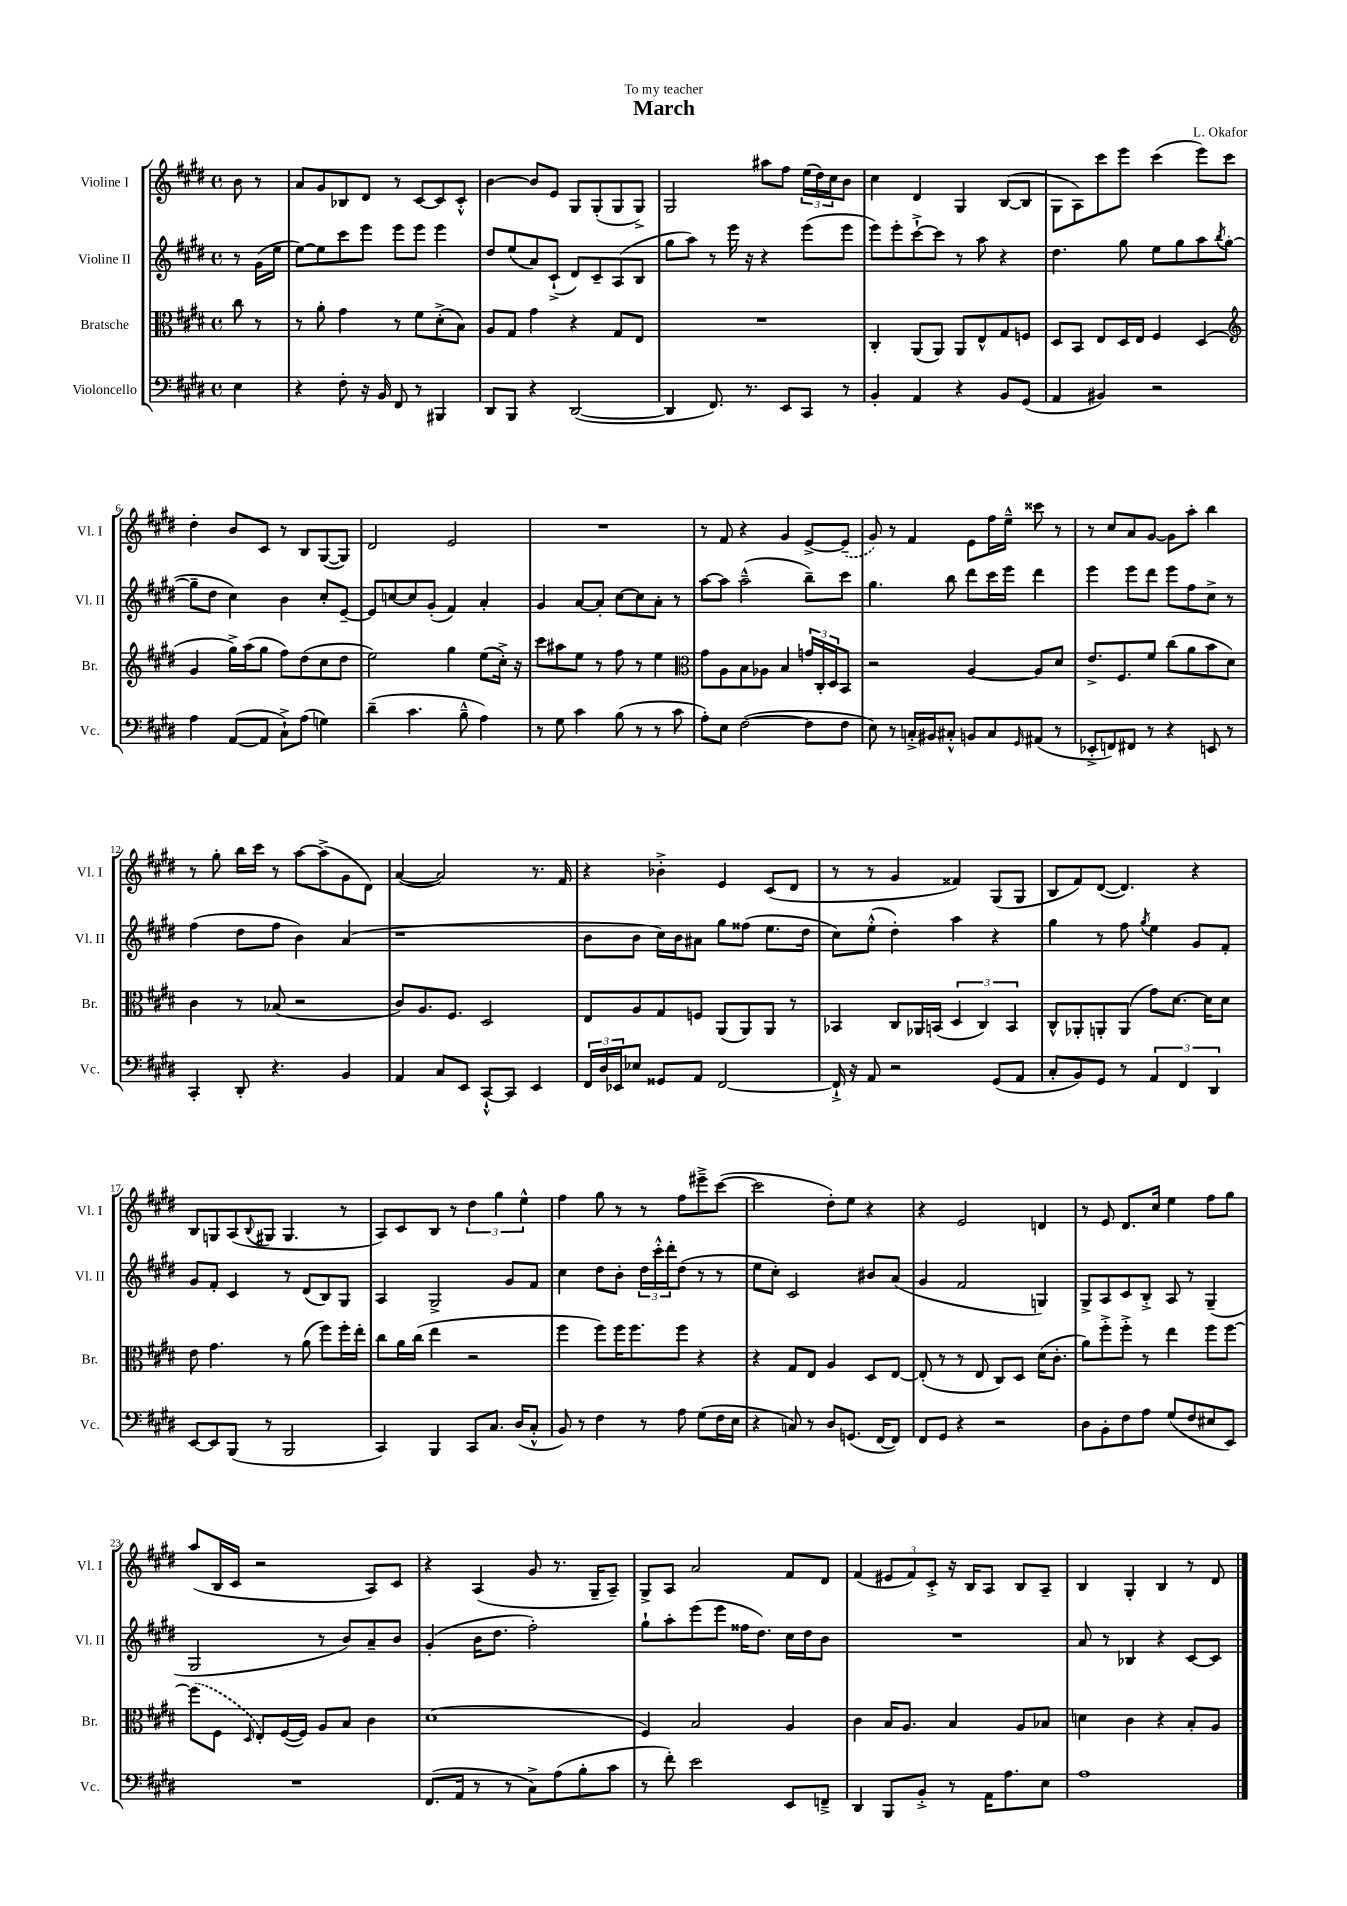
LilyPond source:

\header { title = "March" composer = "L. Okafor" dedication = "To my teacher" }
<<
\new StaffGroup <<
\new Staff = "s0" \with { instrumentName = "Violine I" shortInstrumentName = "Vl. I" } {
    \clef treble \key e \major \defaultTimeSignature \time 4/4 \partial 4
    b'8 r8 |
    a'8 gis'8 bes8 dis'8 r8 cis'8~ cis'8 cis'8-.-^ |
    b'4~ b'8 e'8 gis8 gis8-.( gis8 gis8->) |
    gis2 ais''8 fis''8 \tuplet 3/2 { e''16( dis''16) cis''16 } b'8 |
    cis''4 dis'4 gis4 b8~( b8 |
    gis8 a8) cis'''8 e'''8 cis'''4( e'''8) cis'''8 |
    dis''4-. b'8 cis'8 r8 b8 gis8~( gis8) |
    dis'2 e'2 |
    R1 |
    r8 fis'8 r4 gis'4 e'8~-> \once \slurDashed e'8--( |
    gis'8) r8 fis'4 e'8 fis''16 e''16---^ cisis'''8 r8 |
    r8 cis''8 a'8 gis'8~ gis'8 a''8-. b''4 |
    r8 gis''8-. b''16 cis'''16 r8 a''8~ a''8->( gis'8 dis'8) |
    a'4~( a'2) r8. fis'16 |
    r4 bes'4-.-> e'4 cis'8( dis'8 |
    r8 r8 gis'4 fisis'4) gis8( gis8 |
    b8 fis'8) dis'8~( dis'4.) r4 |
    b8 g8 a8( \appoggiatura { b8 } gis8 gis4. r8 |
    a8) cis'8 b8 r8 \tuplet 3/2 { dis''4 gis''4 e''4-^ } |
    fis''4 gis''8 r8 r8 fis''8 eis'''8---> cis'''8~( |
    cis'''2 dis''8-.) e''8 r4 |
    r4 e'2 d'4 |
    r8 e'8 dis'8. cis''16 e''4 fis''8 gis''8 |
    a''8( b16 cis'16 r2 a8) cis'8 |
    r4 a4( gis'8 r8. gis16-- a8--) |
    gis8-> a8 a'2 fis'8 dis'8 |
    fis'4( \tuplet 3/2 { eis'8 fis'8) cis'8-.-> } r16 b16 a8 b8 a8-- |
    b4 gis4-. b4 r8 dis'8 \bar "|." |
}
\new Staff = "s1" \with { instrumentName = "Violine II" shortInstrumentName = "Vl. II" } {
    \clef treble \key e \major \defaultTimeSignature \time 4/4 \partial 4
    r8 gis'16( e''16 |
    e''8~) e''8 cis'''8 e'''8 e'''8 e'''8 e'''4 |
    dis''8 e''8( a'8) cis'8-!->( dis'8) cis'8-- a8( b8 |
    gis''8 a''8) r8 e'''16 r16 r4 e'''8( e'''8 |
    e'''8) e'''8-. cis'''8~-!-> cis'''8 r8 a''8 r4 |
    dis''4. gis''8 e''8 gis''8 a''8 \acciaccatura { b''8 } gis''8~( |
    gis''8-- dis''8 cis''4) b'4 cis''8-. e'8~-- |
    e'8 c''8~ c''8 gis'8-.( fis'4) a'4-. |
    gis'4 a'8~ a'8-. cis''8~ cis''8 a'8-. r8 |
    a''8~ a''8 a''2---^( b''8--) cis'''8 |
    gis''4. b''8 dis'''8 cis'''16 e'''16 dis'''4 |
    e'''4 e'''8 dis'''8 e'''8 fis''8 cis''8-> r8 |
    fis''4( dis''8 fis''8 b'4) a'4( |
    r1 |
    b'8 b'8 cis''16) b'16 ais'8 gis''8 fisis''8( e''8. dis''16 |
    cis''8) e''8-.-^( dis''4-.) a''4 r4 |
    gis''4 r8 fis''8 \acciaccatura { gis''8 } e''4 gis'8 fis'8-. |
    gis'8 fis'8-. cis'4 r8 dis'8( b8) gis8 |
    a4 gis2-> gis'8 fis'8 |
    cis''4 dis''8 b'8-. \tuplet 3/2 { dis''16 cis'''16-.-^ dis'''16-. } dis''8( r8 r8 |
    e''8 cis''8-.) cis'2 bis'8 a'8( |
    gis'4 fis'2 g4) |
    gis8-> a8 cis'8 b8-.-> a8 r8 gis4--( |
    gis2 r8 b'8) a'8-- b'8 |
    gis'4-.( b'16 dis''8. fis''2-.) |
    gis''8-! a''8-. e'''8( e'''8 fisis''16 dis''8.) cis''16 dis''16 b'8 |
    R1 |
    a'8 r8 bes4 r4 cis'8~ cis'8 \bar "|." |
}
\new Staff = "s2" \with { instrumentName = "Bratsche" shortInstrumentName = "Br." } {
    \clef alto \key e \major \defaultTimeSignature \time 4/4 \partial 4
    cis''8 r8 |
    r8 a'8-. gis'4 r8 fis'8 dis'8-.->( b8) |
    a8 gis8 gis'4 r4 gis8 e8 |
    R1 |
    cis4-. a,8( a,8) a,8 e8-^ gis8 f8 |
    dis8 b,8 e8 dis16 e16 fis4 dis4( |
    \clef treble gis'4 gis''16->) a''16( gis''8 fis''8) dis''8( cis''8 dis''8 |
    e''2) gis''4 e''8( cis''16-.->) r16 |
    cis'''8 ais''8 e''8 r8 fis''8 r8 e''4 |
    \clef alto gis'8 a8 b8 aes8 b4 \tuplet 3/2 { g'16 cis16-. dis16 } b,8 |
    r2 a4~ a8 dis'8 |
    e'8.-> fis8. fis'8 cis''8( a'8 b'8 dis'8) |
    cis'4 r8 bes8( r2 |
    cis'8) a8. fis8. dis2 |
    e8 a8 gis8 f8 a,8( a,8) a,8 r8 |
    bes,4 cis8 aes,16 b,16( \tuplet 3/2 { dis4 cis4) b,4 } |
    cis8-^ aes,8-. a,8-. a,8( gis'8) dis'8.~ dis'16 dis'8 |
    e'8 gis'4. r8 a'8( fis''8) fis''16-. e''16-. |
    cis''8 a'16 cis''16( e''4 r2 |
    fis''4 fis''8) fis''16 fis''8. fis''8 r4 |
    r4 gis8 e8 a4 dis8 e8~ |
    e8-.( r8 r8 e8 cis8) dis8 dis'16( cis'8.-. |
    a'8) fis''8-.-> fis''8-.-> r8 e''4 fis''8 fis''8~ |
    \once \slurDashed fis''8( fis8 \grace { dis16 } e8-.) fis16~( fis16) a8 b8 cis'4 |
    dis'1( |
    fis4) b2 a4 |
    cis'4 b16 a8. b4 a8 bes8 |
    d'4 cis'4 r4 b8-. a8 \bar "|." |
}
\new Staff = "s3" \with { instrumentName = "Violoncello" shortInstrumentName = "Vc." } {
    \clef bass \key e \major \defaultTimeSignature \time 4/4 \partial 4
    e4 |
    r4 fis8-. r16 b,16 fis,8 r8 bis,,4 |
    dis,8 b,,8 r4 dis,2~( |
    dis,4 fis,8.) r8. e,8 cis,8 r8 |
    b,4-. a,4 r4 b,8 gis,8( |
    a,4 bis,4) r2 |
    a4 a,8~( a,8 cis8-!->) a8( g4) |
    dis'4--( cis'4. b8---^ a4) |
    r8 gis8 cis'4 b8( r8 r8 cis'8 |
    a8-.) e8 fis2~( fis8 fis8 |
    e8) r8 c16-.-> bis,16 cis8-.-^ b,8 cis8 \grace { gis,16 } ais,8( r8 |
    ees,8-.-> f,8) fis,8 r8 r4 e,8 r8 |
    cis,4-. dis,8-. r4. b,4 |
    a,4 cis8 e,8 cis,8~-!-^ cis,8 e,4 |
    \tuplet 3/2 { fis,16 dis16 ees,16 } ees8 gisis,8 a,8 fis,2~ |
    fis,16-!-> r16 a,8 r2 gis,8( a,8 |
    cis8-. b,8) gis,8 r8 \tuplet 3/2 { a,4 fis,4 dis,4 } |
    e,8~ e,8 b,,8( r8 b,,2 |
    cis,4) b,,4 cis,8 cis8. dis16( cis8-.-^ |
    b,8) r8 fis4 r8 a8 gis8( fis16 e16 |
    r4 c8) r8 dis8 g,8.( fis,16~ fis,8) |
    fis,8 gis,8 r4 r2 |
    dis8 b,8-. fis8 a8 gis8( fis8 eis8 e,8) |
    R1 |
    fis,8.( a,16 r8 r8 cis8->) a8( b8-. cis'8 |
    r8 fis'8-.) e'2 e,8 f,8---> |
    dis,4 b,,8 b,8-.-> r8 a,16 a8. e8 |
    a1 \bar "|." |
}
>>
>>
